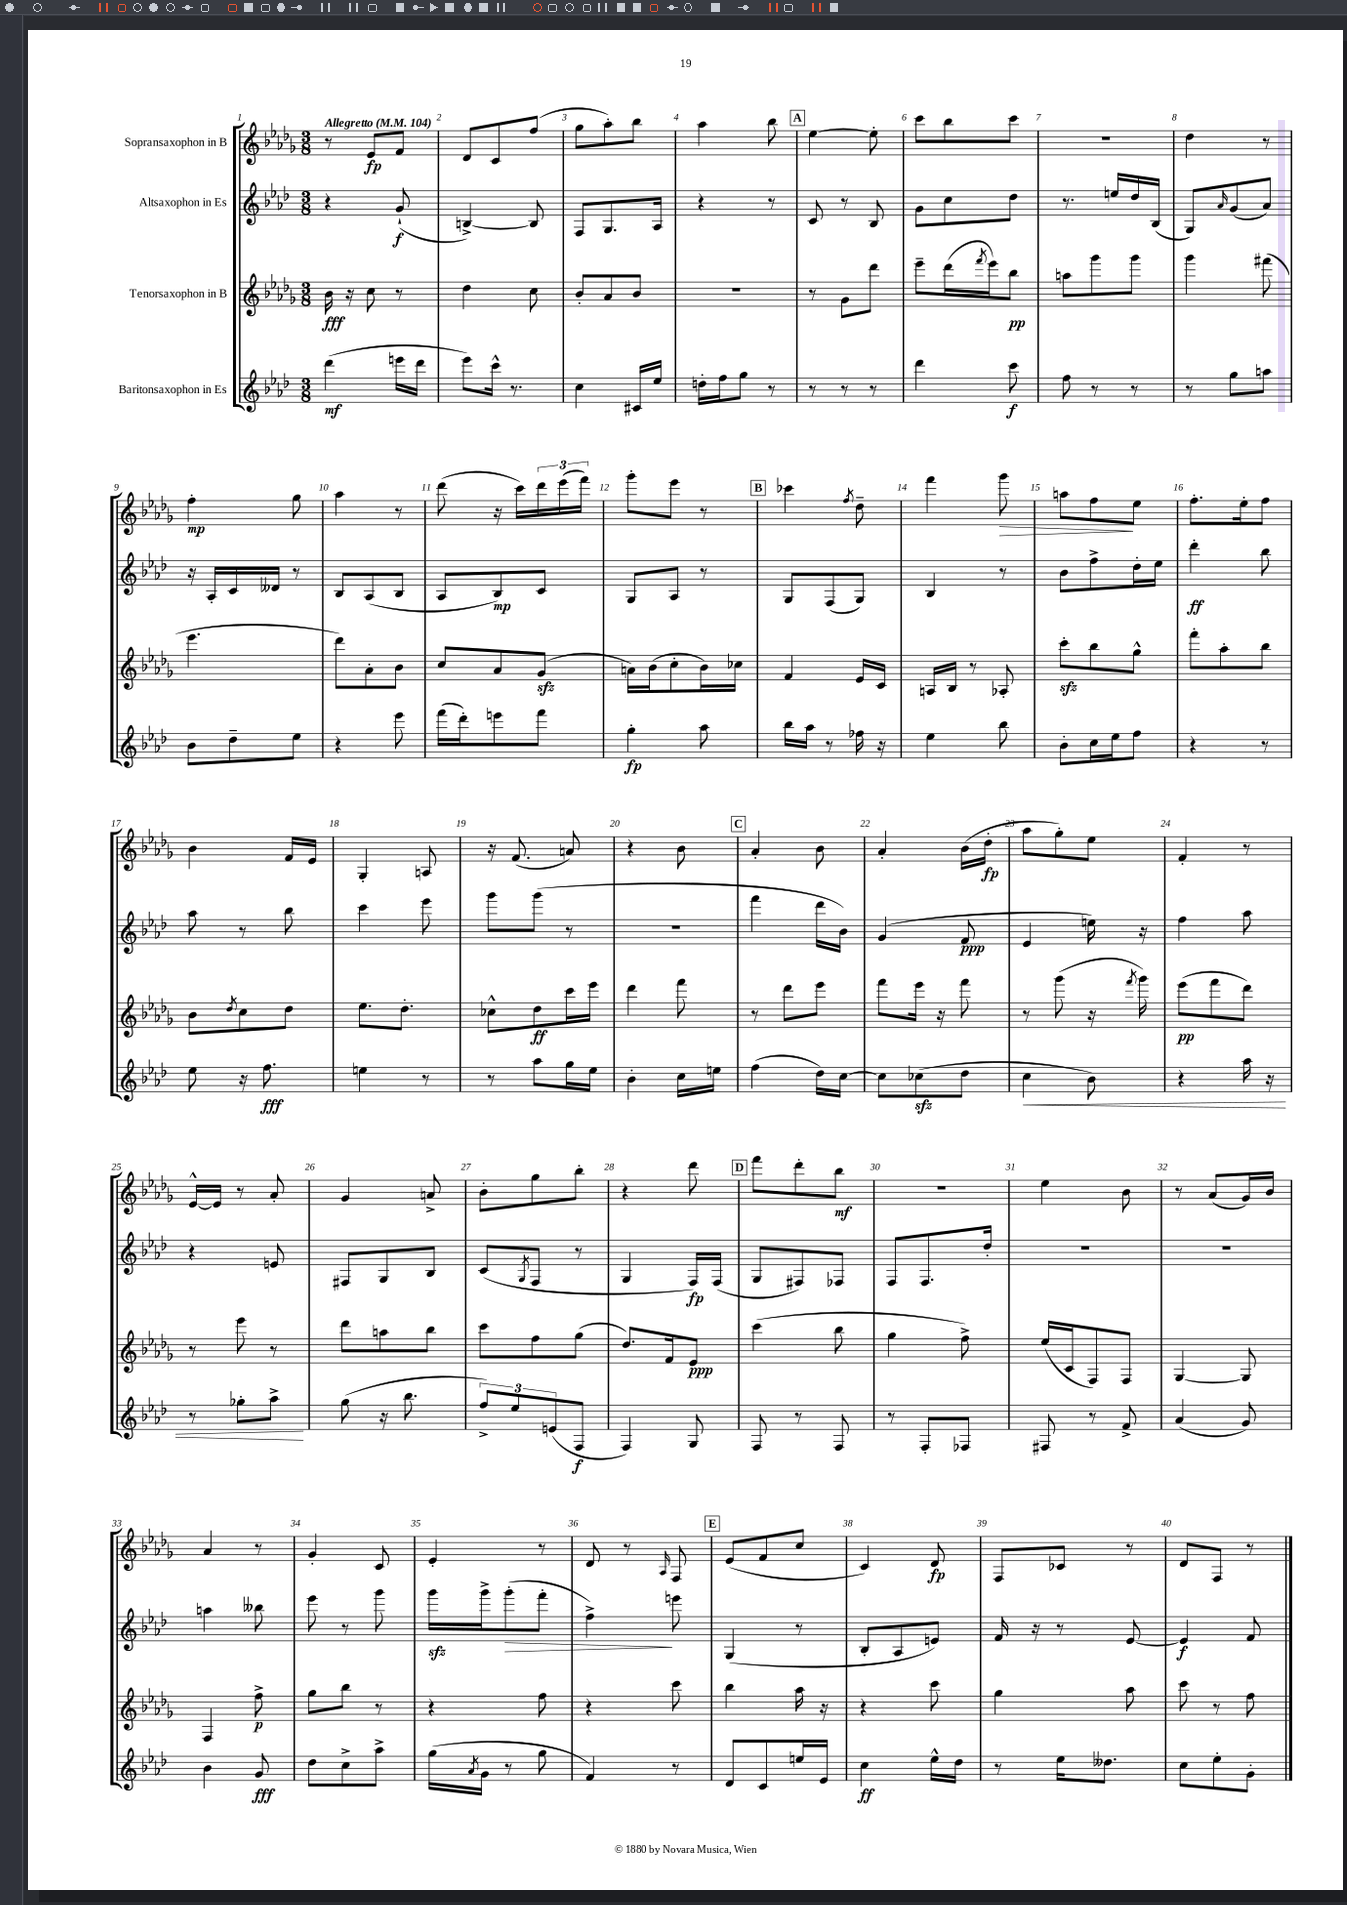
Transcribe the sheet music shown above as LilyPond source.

<<
\new StaffGroup <<
\new Staff = "s0" \with { instrumentName = "Sopransaxophon in B" } {
    \clef treble \key des \major \numericTimeSignature \time 3/8 \tempo "Allegretto" 4 = 104
    r8 ees'8\fp f'8 |
    des'8 c'8 f''8( |
    ges''8 aes''8-.) bes''8 |
    aes''4 bes''8 |
    \mark \markup { \box "A" } ees''4~ ees''8-. |
    c'''8 bes''8 c'''8 |
    R4. |
    des''4 r8 |
    f''4-.\mp ges''8 |
    aes''4 r8 |
    des'''8( r16 c'''16) \tuplet 3/2 { des'''16 ees'''16( f'''16) } |
    ges'''8-. ees'''8 r8 |
    \mark \markup { \box "B" } ces'''4 \acciaccatura { f''8 } des''8-- |
    f'''4 ges'''8\> |
    a''8 f''8\! ees''8 |
    f''8.-. ees''16-. f''8 |
    bes'4 f'16 ees'16 |
    ges4-. a8 |
    r16 f'8.( a'8) |
    r4 bes'8 |
    \mark \markup { \box "C" } aes'4-. bes'8 |
    aes'4-. bes'16( des''16-.\fp |
    aes''8 ges''8-.) ees''8 |
    f'4-. r8 |
    ees'16~-^ ees'16 r8 aes'8-. |
    ges'4 a'8-> |
    bes'8-. ges''8 bes''8-. |
    r4 des'''8 |
    \mark \markup { \box "D" } f'''8 des'''8-. bes''8\mf |
    R4. |
    ees''4 bes'8 |
    r8 aes'8( ges'16) bes'16 |
    aes'4 r8 |
    ges'4-. c'8 |
    ees'4-. r8 |
    des'8 r8 \grace { aes16 } f8 |
    \mark \markup { \box "E" } ees'8( f'8 c''8 |
    c'4) des'8\fp |
    f8 ces'8 r8 |
    des'8 f8 r8 \bar "|." |
}
\new Staff = "s1" \with { instrumentName = "Altsaxophon in Es" } {
    \clef treble \key aes \major \numericTimeSignature \time 3/8
    r4 g'8-!\f( |
    b4~->) b8 |
    f8 g8. aes16 |
    r4 r8 |
    \mark \markup { \box "A" } c'8 r8 bes8 |
    g'8 c''8 des''8 |
    r8. e''16 des''16 bes16( |
    g8) \grace { aes'16 } g'8( aes'8) |
    r16 aes16-. c'16 deses'16 r8 |
    bes8 aes8( bes8 |
    aes8 bes8\mp) c'8 |
    g8 aes8 r8 |
    \mark \markup { \box "B" } g8 f8( g8) |
    bes4 r8 |
    bes'8 f''8-> des''16-. ees''16 |
    des'''4-.\ff bes''8 |
    aes''8 r8 bes''8 |
    c'''4 ees'''8 |
    g'''8 g'''8( r8 |
    R4. |
    \mark \markup { \box "C" } f'''4 des'''16 bes'16) |
    g'4( f'8\ppp |
    ees'4 e''16) r16 |
    f''4 aes''8 |
    r4 e'8 |
    fis8 g8 bes8 |
    c'8( \acciaccatura { g8 } f8 r8 |
    g4 f16\fp) f16( |
    \mark \markup { \box "D" } g8 fis8) fes8 |
    f8 f8. des''16-. |
    R4. |
    R4. |
    a''4 beses''8 |
    ees'''8 r8 g'''8 |
    g'''16\sfz g'''16-> g'''8-.\>( f'''8-. |
    f''4->\!) e'''8 |
    \mark \markup { \box "E" } g4( r8 |
    bes8-. aes8 e'8) |
    f'16 r16 r8 ees'8~ |
    ees'4\f f'8 \bar "|." |
}
\new Staff = "s2" \with { instrumentName = "Tenorsaxophon in B" } {
    \clef treble \key des \major \numericTimeSignature \time 3/8
    bes'16\fff r16 c''8 r8 |
    des''4 c''8 |
    bes'8-. aes'8 bes'8 |
    R4. |
    \mark \markup { \box "A" } r8 ges'8 des'''8 |
    ees'''8-- des'''16( \acciaccatura { f'''8 } ees'''16) bes''8\pp |
    a''8 ges'''8 ges'''8 |
    ges'''4 fis'''8( |
    ees'''4. |
    des'''8) aes'8-. bes'8 |
    c''8 aes'8 ges'8\sfz( |
    a'16) bes'16( c''8-. bes'16) ces''16 |
    \mark \markup { \box "B" } f'4 ees'16 c'16 |
    a16 bes16 r8 aes8-. |
    c'''8-.\sfz bes''8 ges''8-^ |
    f'''8-. aes''8-. bes''8 |
    bes'8 \acciaccatura { des''8 } c''8 des''8 |
    ees''8. des''8.-. |
    ces''8-^ des''8\ff c'''16 ees'''16 |
    des'''4 f'''8 |
    \mark \markup { \box "C" } r8 des'''8 ees'''8 |
    f'''8 ees'''16 r16 f'''8 |
    r8 ges'''8( r16 \acciaccatura { f'''8 } ges'''16) |
    ees'''8\pp( f'''8 des'''8) |
    r8 ees'''8 r8 |
    des'''8 a''8 bes''8 |
    c'''8 f''8 ges''8( |
    des''8.) f'16 ees'8\ppp |
    \mark \markup { \box "D" } c'''4( bes''8 |
    ges''4 f''8->) |
    ees''16( c'16 f8) f8 |
    ges4~ ges8 |
    f4 f''8->\p |
    ges''8 bes''8 r8 |
    r4 f''8 |
    r4 c'''8 |
    \mark \markup { \box "E" } bes''4 aes''16 r16 |
    r4 c'''8 |
    ges''4 aes''8 |
    c'''8 r8 f''8 \bar "|." |
}
\new Staff = "s3" \with { instrumentName = "Baritonsaxophon in Es" } {
    \clef treble \key aes \major \numericTimeSignature \time 3/8
    des'''4\mf( e'''16 des'''16 |
    ees'''8) c'''16-^ r8. |
    c''4 cis'16 ees''16 |
    d''16-. f''16 g''8 r8 |
    \mark \markup { \box "A" } r8 r8 r8 |
    des'''4 c'''8\f |
    f''8 r8 r8 |
    r8 g''8 a''8 |
    bes'8 des''8-- ees''8 |
    r4 ees'''8 |
    f'''16( des'''16-.) e'''8 f'''8 |
    g''4-.\fp aes''8 |
    \mark \markup { \box "B" } bes''16 aes''16 r8 fes''16 r16 |
    ees''4 bes''8 |
    bes'8-. c''16 ees''16 f''8 |
    r4 r8 |
    ees''8 r16 f''8.\fff |
    e''4 r8 |
    r8 aes''8 g''16 ees''16 |
    bes'4-. c''16 e''16 |
    \mark \markup { \box "C" } f''4( des''16) c''16~ |
    c''8 ces''8\sfz( des''8 |
    c''4\< bes'8) |
    r4 aes''16 r16 |
    r8 ges''8-. aes''8->\! |
    g''8( r16 bes''8. |
    \tuplet 3/2 { f''8->) ees''8 e'8( } f8\f |
    f4) g8 |
    \mark \markup { \box "D" } f8 r8 f8 |
    r8 f8-. fes8 |
    fis8 r8 f'8-> |
    aes'4( g'8) |
    bes'4 g'8\fff |
    des''8 c''8-> aes''8-> |
    g''16( \acciaccatura { aes'8 } g'16 r8 g''8 |
    f'4) r8 |
    \mark \markup { \box "E" } des'8 c'8 e''16 ees'16 |
    c''4\ff ees''16-^ des''16 |
    r8 ees''16 deses''8. |
    c''8 ees''8-. g'8-. \bar "|." |
}
>>
>>
\layout { \context { \Score \override BarNumber.break-visibility = ##(#f #t #t) barNumberVisibility = #all-bar-numbers-visible } }
